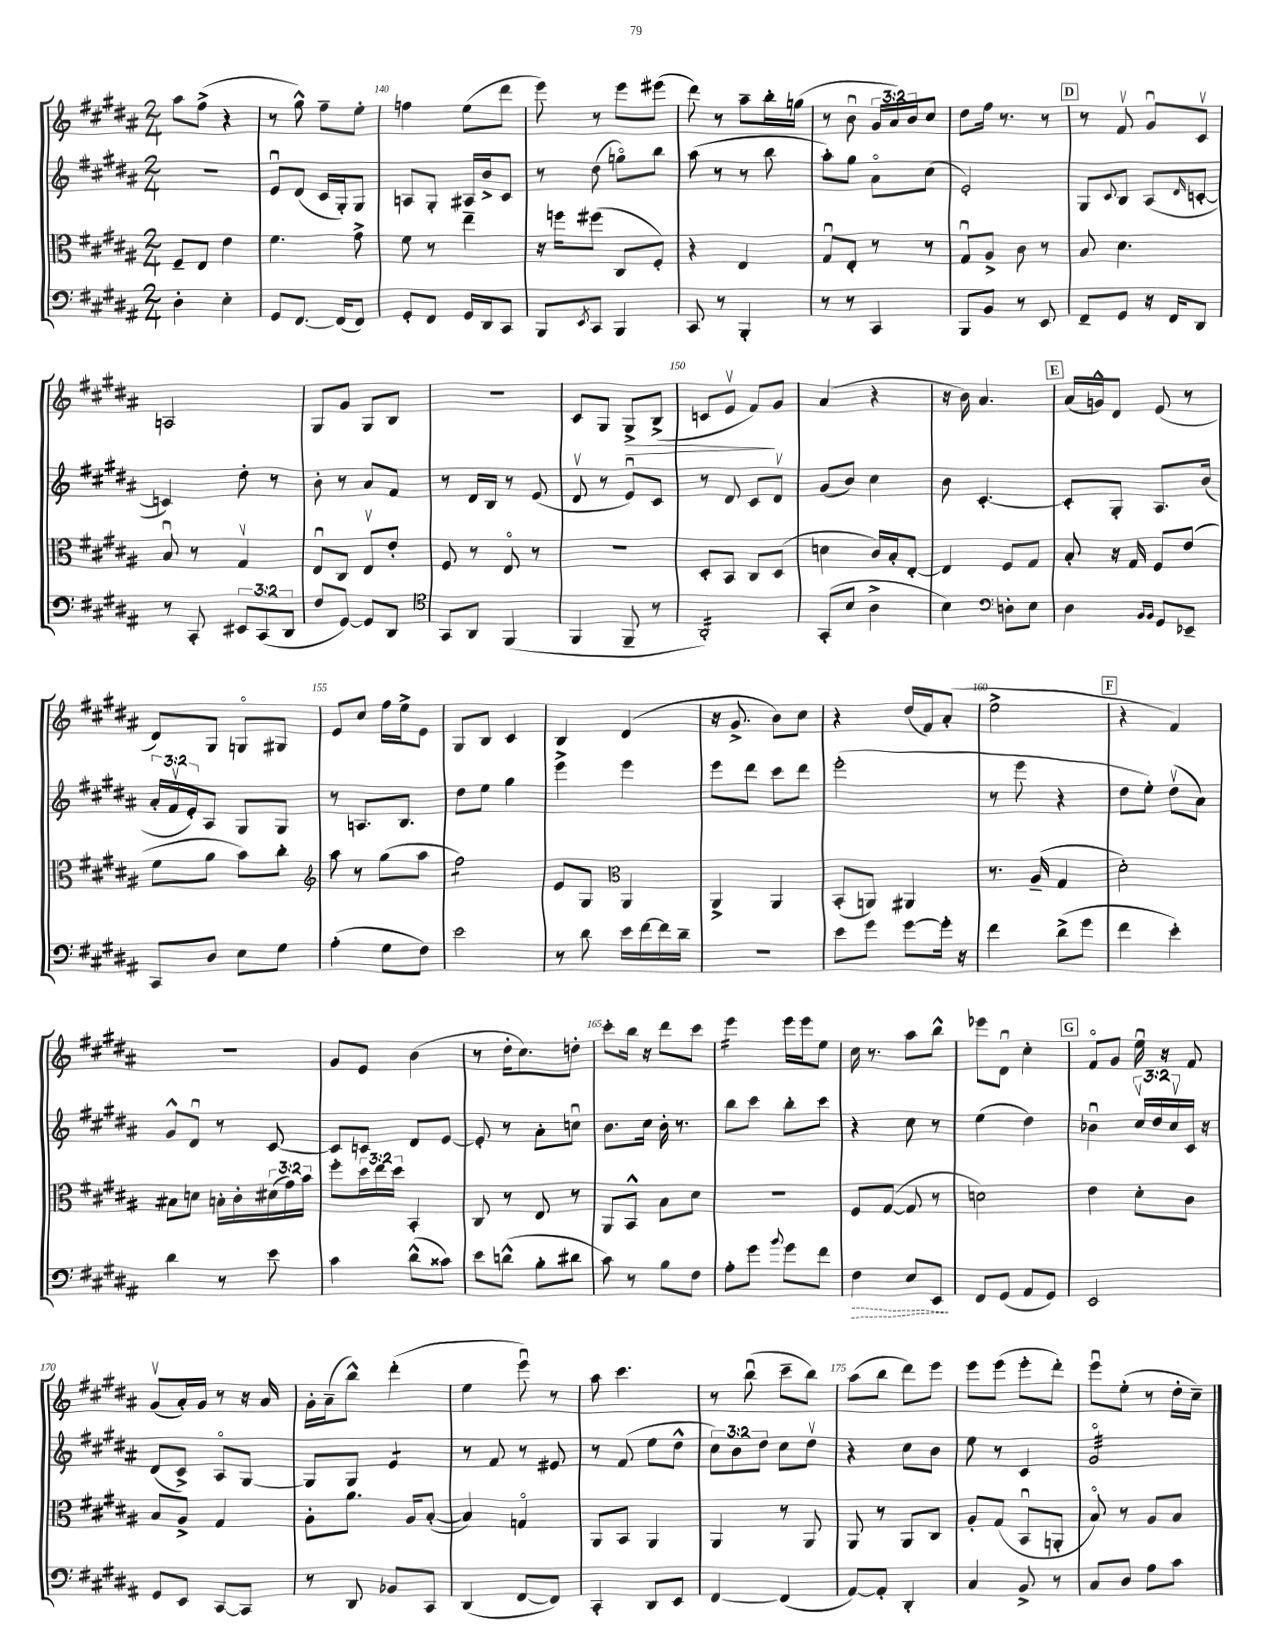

**kern	**kern	**kern	**kern
*staff4	*staff3	*staff2	*staff1
*clefF4	*clefC3	*clefG2	*clefG2
*k[f#c#g#d#a#]	*k[f#c#g#d#a#]	*k[f#c#g#d#a#]	*k[f#c#g#d#a#]
*M2/4	*M2/4	*M2/4	*M2/4
4D#'	8F#~	2r	8aa#
.	8E	.	(8ff#^
4E'	4e	.	4r
=	=	=	=
8GG#	4.f#	8eu	8r
[8.FF#	.	(8d#	8gg#^^)
.	.	16c#	8ff#~
(16FF#]	.	16G#')	.
8FF#)	8g#^	8G#	8ee'
=	=	=	=
8GG#'	8f#	8A	4ff
8FF#	8r	8G#'	.
16GG#	4ee~	16A#	(8ee
16DD#	.	16b^	.
8CC#	.	8c#	8ddd#
=	=	=	=
8BBB	16r	8r	8eee)
.	16ff	.	.
8qEE	.	.	.
8CC#	(8ff#	(8dd#	8r
4BBB	8C#	8ggo)	8eee
.	8F#')	8bb	(8eee#
=	=	=	=
8CC#	4r	(8aa#	8ddd#)
8r	.	8r	8r
4BBB'	4E	8r	8aa#~
.	.	8bb	16bb'
.	.	.	(16gg
=	=	=	=
8r	8G#u	8aa#')	8r
8r	8E'	8gg#	8bu
4CC#	8r	8a#o	24g#
.	.	.	24a#)
.	.	.	24b
.	8r	(8cc#	8cc#
=	=	=	=
8BBB	8G#u	2e')	8dd#
8BB	8A#^	.	16ff#
.	.	.	8.r
8r	8c#	.	.
8EE	8r	.	8r
=	=	=	=
8FF#~	8B	8G#	8r
.	.	8qqc#	.
8GG#	4.d#	8B	8f#v
16r	.	(8A#	8g#u
16FF#	.	.	.
.	.	16qqd#	.
8DD#	.	[8c'	8c#v
=	=	=	=
8r	8Bu	4c])	2A
8CC#'	8r	.	.
12EE#	4G#v	8dd#'	.
(12CC#	.	.	.
.	.	8r	.
12DD#	.	.	.
=	=	=	=
8F#	8Eu	8b'	8G#
[8GG#)	8C#	8r	8g#
8GG#]	8Ev	8a#	8G#
8DD#	8e'	8f#	8B
=	=	=	=
*clefC4	*	*	*
8GG#	8F#	8r	2r
8AA#	8r	16d#	.
.	.	16B	.
(4FF#	8Eo	8r	.
.	8r	(8e	.
=	=	=	=
4FF#	2r	8d#v	8c#
.	.	8r	8G#
8FF#~	.	8eu)	8G#^
8r	.	8c#	(8B^
=	=	=	=
2AA#')	8D#'	8r	8c
.	8BB	8d#	8ev
.	8C#	8c#	8f#)
.	(8D#	8d#v	8g#
=	=	=	=
(8GG#'	4d	(8g#	(4a#
8B	.	8b)	.
4A#^	16c#)	4cc#	4r
.	16B'	.	.
.	[8E'	.	.
=	=	=	=
4B)	4E]	8b	16r
.	.	.	16b)
.	.	[4.c#'	4.a#
*clefF4	*	*	*
8D'	8F#	.	.
8E	8G#	.	.
=	=	=	=
4D#	8B'	8c#']	(16a#
.	.	.	16g^^)
.	16r	8G#'	8d#
.	16G#	.	.
16qqBB	.	.	.
16qqBB	.	.	.
8GG#	8F#	8.A#	(8e
8EE-~	(8e	.	8r
.	.	(16b	.
=	=	=	=
8CC#	8f#	24a#'	8d#)
.	.	24f#v	.
.	.	24e')	.
8D#	8a#	8A#	8G#
8E	8b)	8G#	8Go
8G#	8cc#'	8G#	8G#
=	=	=	=
*	*clefG2	*	*
(4A#'	8aa#	8r	8e
.	8r	8.A	8cc#
8G#	(8gg#	.	16ff#
.	.	8.B	16ee^
8F#)	8aa#	.	8e
=	=	=	=
2e	2ff#)	8dd#	8G#
.	.	8ee	8B
.	.	4gg#	4c#
=	=	=	=
8r	8e	4eee^	4B
8d#	8G#	.	.
*	*clefC3	*	*
16e	4AA#	4eee	(4d#
[16f#	.	.	.
16f#]	.	.	.
16d#~	.	.	.
=	=	=	=
2r	4AA#^	8eee	16r
.	.	.	8.g#^
.	.	8ddd#	.
.	4AA#	8ccc#	8b)
.	.	8ddd#	8cc#
=	=	=	=
8e	(8BB'	(2eee'	4r
8g#	8AA)	.	.
[8g#	4AA#	.	(16dd#
.	.	.	16f#)
16g#']	.	.	(8a#'
16r	.	.	.
=	=	=	=
4f#	8.r	8r	2ee^
.	.	8eee	.
.	(16A#~	.	.
(8d#^	4G#	4r	.
8g#	.	.	.
=	=	=	=
4f#	2d#')	8dd#	4r
.	.	8ee')	.
4e')	.	(8dd#v	4f#)
.	.	8a#)	.
=	=	=	=
4d#	8B#	8g#^^	2r
.	8d	8d#u	.
8r	16B'	8r	.
.	16c#'	.	.
8e	(24d#	[8c#	.
.	24g#)	.	.
.	24b	.	.
=	=	=	=
4c#	8ff#'	8c#]	8g#
.	24dd#	8c	8e
.	24ee	.	.
.	24dd#	.	.
(8d#^^	4BB'	8d#	(4b
8c##)	.	[8e	.
=	=	=	=
8e	8C#	8e']	8r
(8d^^	8r	8r	16dd#'
.	.	.	8.cc#)
8B'	8E	8a#'	.
8d#	8r	8ccu	8dd'
=	=	=	=
8c#)	8AA#	8.b	8ccc#'
8r	8BB^^	.	16bb
.	.	16cc#	16r
8B	8B	16b'	8ddd#
.	.	8.r	.
8F#	8d#	.	8ccc#
=	=	=	=
8A#'	2r	8bb	4eee
8g#	.	8ccc#	.
8qqb	.	.	.
8g#	.	8bb'	16eee
.	.	.	16eee
8f#	.	8ccc#	8ee
=	=	=	=
4F#	8F#	4r	16cc#
.	.	.	8.r
.	([8G#	.	.
8E	8G#]	8cc#	8aa#
8EE	8r	8r	8bb^^
=	=	=	=
8FF#	2d)	(4ee	8eee-
(8GG#	.	.	8d#u
8AA#	.	4dd#)	4cc#'
8GG#)	.	.	.
=	=	=	=
2EE	4e	4b-u	8f#o
.	.	.	8g#
.	8d#'	24cc#v	16eeu
.	.	24dd#	.
.	.	.	16r
.	.	24cc#v	.
.	8c#	16c#	8f#
.	.	16r	.
=	=	=	=
8GG#	8B	(8d#	(8g#v
8EE	8A#^	8c#^)	16a#')
.	.	.	16g#
[8CC#	4G#	8A#o	8r
8CC#]	.	[8G#	16r
.	.	.	16a#
=	=	=	=
8r	8A#'	8G#]	16g#'
.	.	.	(16a#~
8DD#	8.a#	8G#	8bb^^)
8BB-	.	4e	(4ddd#'
.	16A#	.	.
8CC#	([8B'	.	.
=	=	=	=
(4DD#	4B])	8r	4ee
.	.	8f#	.
[8FF#	4Go	8r	8eeeu)
8FF#])	.	8e#	8r
=	=	=	=
4CC#'	8AA#	8r	8aa#
.	8BB	(8f#	4.ccc#
8DD#	4AA#	8ee	.
8EE	.	8dd#^^	.
=	=	=	=
[4FF#	4AA#	12cc#)	8r
.	.	12b	.
.	.	.	(8bbu
.	.	12dd#	.
(4FF#]	8r	8cc#	8ccc#~
.	8AA#	8dd#v	8bb)
=	=	=	=
[8AA#)	8AA#	4r	(8aa#
8AA#']	8r	.	8bb
4DD#'	8AA#	8cc#	8ddd#)
.	8C#	8b	8eee
=	=	=	=
4C#	8A#'	8ee	8eee
.	(8G#	8r	(8eee
8BB^	8BBu	4c#	8eee'
8r	8AA'	.	8ddd#')
=	=	=	=
8C#	8Bo)	2g#o	8eeeu
8D#	8r	.	(8ee'
8A#	8A#	.	8r
8c#	8B	.	16dd#'
.	.	.	16cc#~)
==	==	==	==
*-	*-	*-	*-
